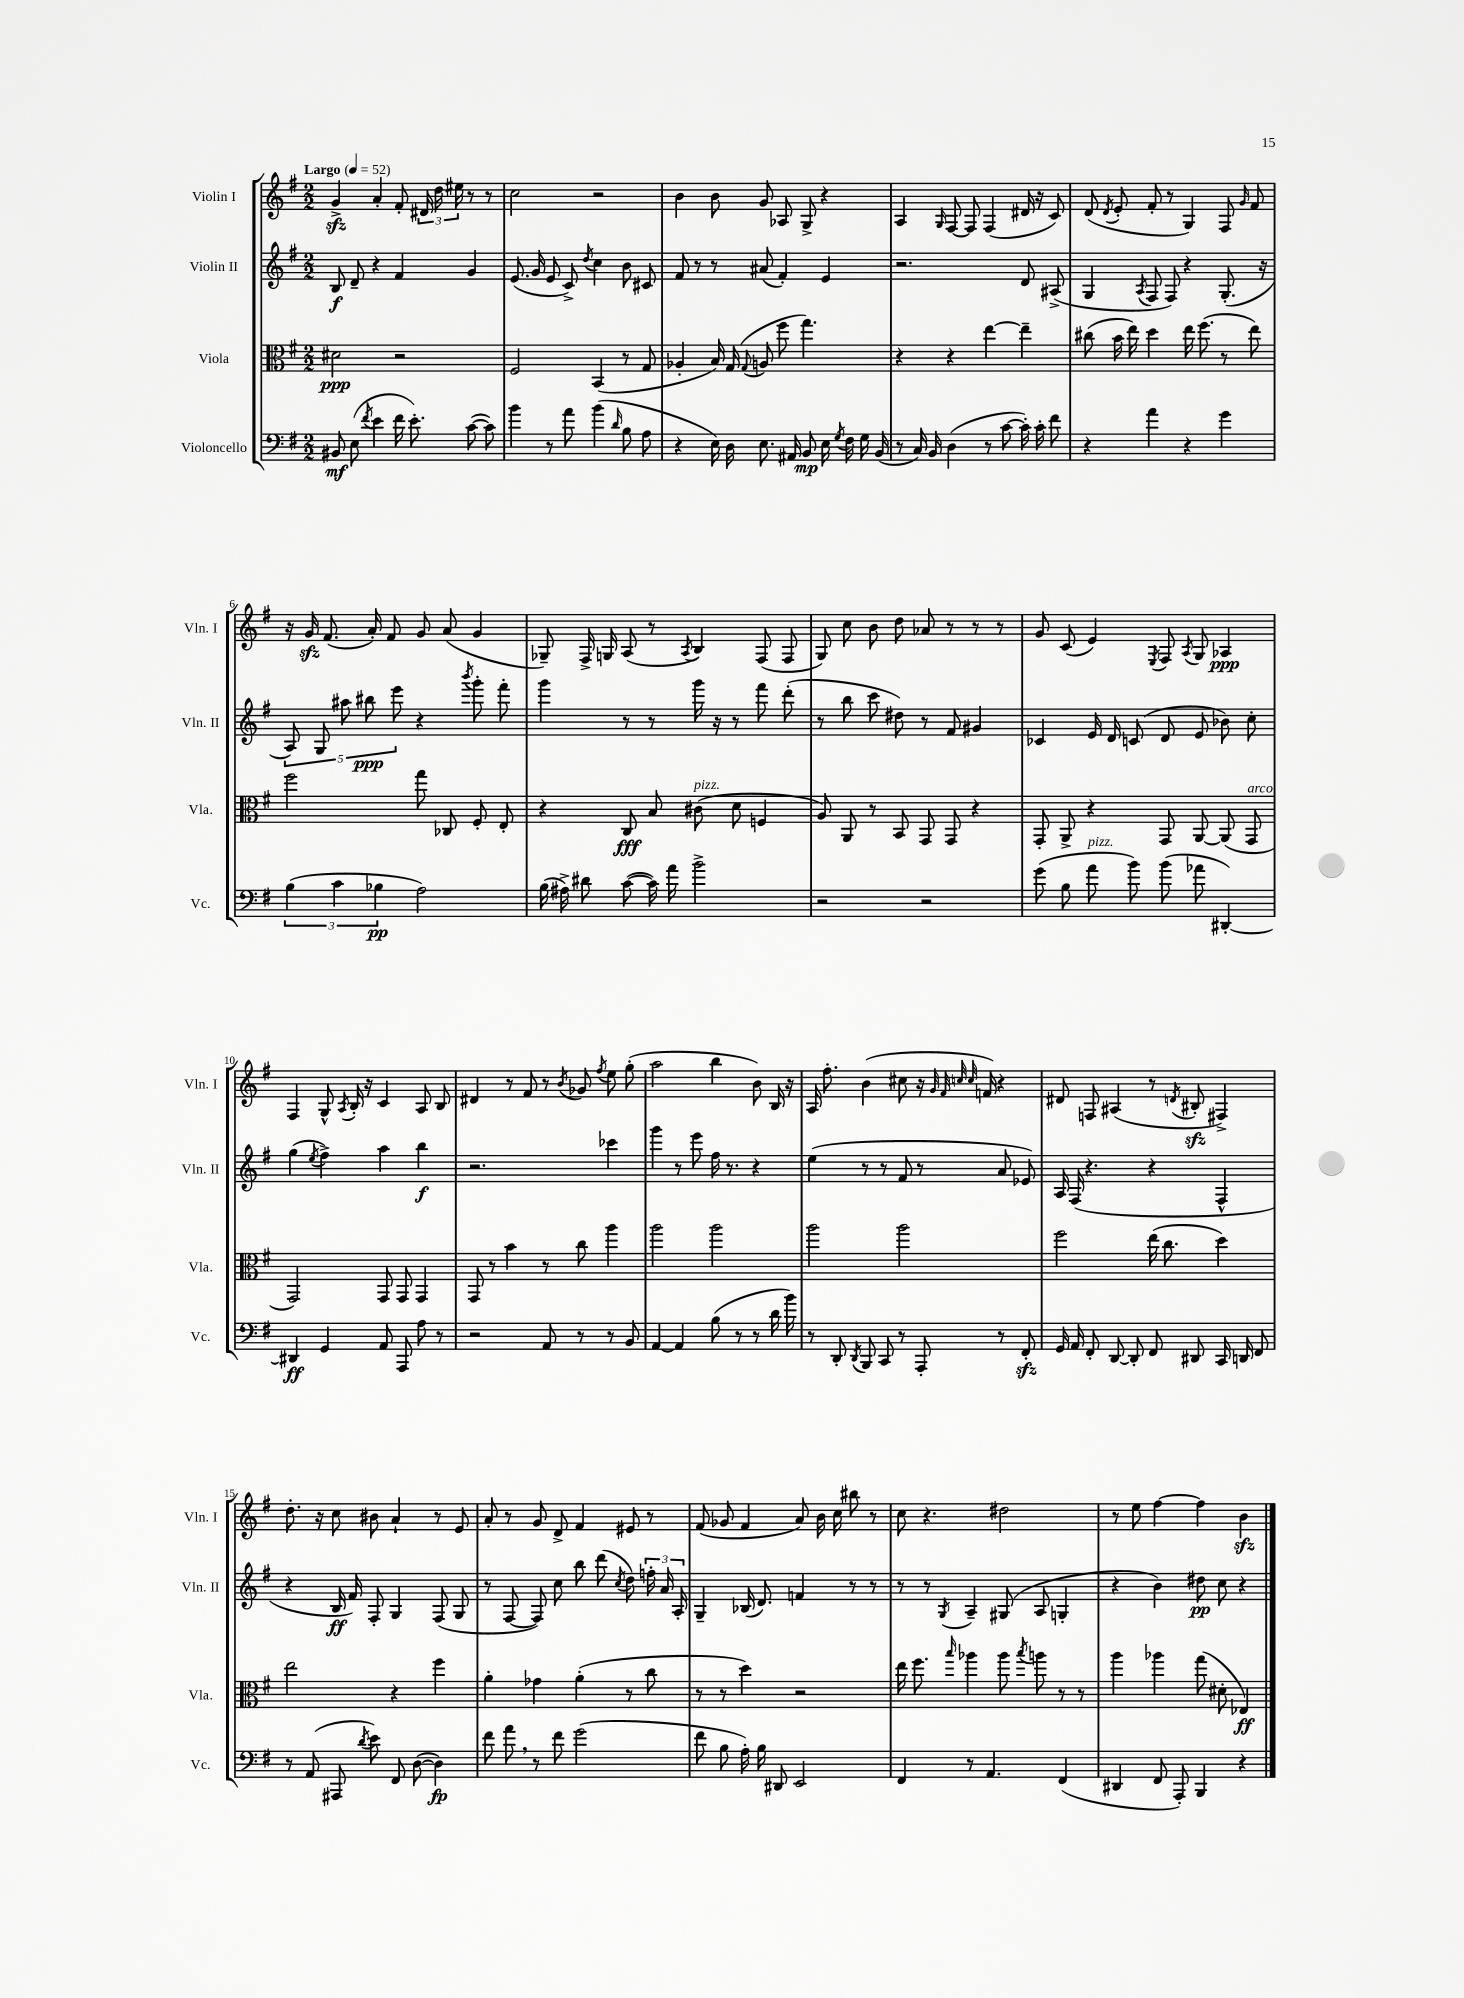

**kern	**dynam	**kern	**dynam	**kern	**dynam	**kern	**dynam
*part4	*part4	*part3	*part3	*part2	*part2	*part1	*part1
*staff4	*staff4	*staff3	*staff3	*staff2	*staff2	*staff1	*staff1
*I"Violoncello	*	*I"Viola	*	*I"Violin II	*	*I"Violin I	*
*I'Vc.	*	*I'Vla.	*	*I'Vln. II	*	*I'Vln. I	*
*clefF4	*	*clefC3	*	*clefG2	*	*clefG2	*
*k[f#]	*	*k[f#]	*	*k[f#]	*	*k[f#]	*
*M2/2	*	*M2/2	*	*M2/2	*	*M2/2	*
*MM52	*	*MM52	*	*MM52	*	*MM52	*
=1	=1	=1	=1	=1	=1	=1	=1
!	!	!	!	!	!	!LO:TX:a:B:t=Largo	!
8BB#X/	mf	2d#X\	ppp	8B/	f	4gzz^/	.
(8E\	.	.	.	8d~/	.	.	.
8qf#/	.	.	.	.	.	.	.
4e\	.	.	.	4r	.	4a'/	.
16f#\	.	2r	.	4f#/	.	8f#'/	.
8.e'\)	.	.	.	.	.	.	.
.	.	.	.	.	.	24d#X/	.
.	.	.	.	.	.	24dd\	.
.	.	.	.	.	.	24ee#X\	.
([8c\	.	.	.	4g/	.	8r	.
8c\])	.	.	.	.	.	8r	.
=2	=2	=2	=2	=2	=2	=2	=2
4b\	.	2F#/	.	(8.e/	.	2cc\	.
.	.	.	.	16g/	.	.	.
8r	.	.	.	8e/	.	.	.
8a\	.	.	.	8c^/)	.	.	.
.	.	.	.	8qdd/	.	.	.
(4b\	.	(4BB/	.	4cc\	.	2r	.
16qqd/	.	.	.	.	.	.	.
8B\	.	8r	.	8b\	.	.	.
8A\	.	8G/	.	8c#X/	.	.	.
=3	=3	=3	=3	=3	=3	=3	=3
4r	.	4A-X'/	.	8f#/	.	4b\	.
.	.	.	.	8r	.	.	.
16E\)	.	16B/)	.	8r	.	8b\	.
16D\	.	(16G/	.	.	.	.	.
.	.	8qqG/	.	.	.	.	.
8.E\	.	8An/	.	(8a#X/	.	8g/	.
.	.	8ff#\	.	4f#'/)	.	8A-X/	.
16AA#X/	.	.	.	.	.	.	.
8BB/	mp	4.gg\)	.	.	.	8G^/	.
16E\	.	.	.	4e/	.	4r	.
8qG/	.	.	.	.	.	.	.
16F#\	.	.	.	.	.	.	.
16G\	.	.	.	.	.	.	.
(16BB/	.	.	.	.	.	.	.
=4	=4	=4	=4	=4	=4	=4	=4
8r	.	4r	.	2.r	.	4A/	.
16C/)	.	.	.	.	.	.	.
16BB/	.	.	.	.	.	.	.
.	.	.	.	.	.	16qqG/	.
(4D\	.	4r	.	.	.	[8F#/	.
.	.	.	.	.	.	8F#/]	.
8r	.	[4ee\	.	.	.	(4F#/	.
[8c\	.	.	.	.	.	.	.
16c'\])	.	4ee~\]	.	8d/	.	16d#X/	.
16c'\	.	.	.	.	.	16r	.
8f#\	.	.	.	(8A#X^/	.	8c/)	.
=5	=5	=5	=5	=5	=5	=5	=5
4r	.	(8cc#X\	.	4G/	.	(8d/	.
.	.	.	.	.	.	8qd/	.
.	.	16b\	.	.	.	8e'/	.
.	.	16ee\)	.	.	.	.	.
.	.	.	.	8qA/	.	.	.
4a\	.	4dd\	.	8F#/	.	8f#'/	.
.	.	.	.	8F#/)	.	8r	.
4r	.	16ee\	.	4r	.	4G/)	.
.	.	(8.ff#\	.	.	.	.	.
4g\	.	8r	.	(8.G'/	.	8F#/	.
.	.	.	.	.	.	16qqg/	.
.	.	8ee\)	.	.	.	8f#/	.
.	.	.	.	16r	.	.	.
!!LO:LB:g=z
=6	=6	=6	=6	=6	=6	=6	=6
(6B\	.	2ff#\	.	10A/)	.	16r	.
.	.	.	.	.	.	16gzz/	.
.	.	.	.	10G/	.	.	.
.	.	.	.	.	.	(8.f#/	.
6c\	.	.	.	.	.	.	.
.	.	.	.	10aa#X\	.	.	.
.	.	.	.	10bb#X\	ppp	.	.
.	.	.	.	.	.	16a'/)	.
6B-X\	pp	.	.	.	.	.	.
.	.	.	.	.	.	8f#/	.
.	.	.	.	10eee\	.	.	.
2A\)	.	8gg\	.	4r	.	8g/	.
.	.	8C-X/	.	.	.	(8a/	.
.	.	.	.	8qbbb/	.	.	.
.	.	8F#'/	.	8ggg'\	.	4g/	.
.	.	8E'/	.	8fff#'\	.	.	.
=7	=7	=7	=7	=7	=7	=7	=7
(16B\	.	4r	.	4ggg\	.	8G-X~/)	.
16A#X^\)	.	.	.	.	.	.	.
8d#X\	.	.	.	.	.	16F#^/	.
.	.	.	.	.	.	16Gn/	.
([8c\	.	8C/	fff	8r	.	(8A/	.
16c\])	.	8B/	.	8r	.	8r	.
16a\	.	.	.	.	.	.	.
.	.	.	.	.	.	8qA/	.
!	!	!LO:TX:a:i:t=pizz.	!	!	!	!	!
2b^\	.	(8c#X\	.	16ggg\	.	4B/)	.
.	.	.	.	16r	.	.	.
.	.	8d\	.	8r	.	.	.
.	.	4Fn/	.	8fff#\	.	(8F#/	.
.	.	.	.	(8ddd'\	.	8F#/	.
=8	=8	=8	=8	=8	=8	=8	=8
2r	.	8A/)	.	8r	.	8G/)	.
.	.	8AA/	.	8bb\	.	8cc\	.
.	.	8r	.	8ccc\	.	8b\	.
.	.	8BB/	.	8dd#X\)	.	8dd\	.
2r	.	8GG/	.	8r	.	8a-X/	.
.	.	8GG/	.	8f#/	.	8r	.
.	.	4r	.	4g#X/	.	8r	.
.	.	.	.	.	.	8r	.
=9	=9	=9	=9	=9	=9	=9	=9
(8g\	.	8GG'/	.	4c-X/	.	8g/	.
8B\	.	8AA^/	.	.	.	(8c/	.
!LO:TX:a:i:t=pizz.	!	!	!	!	!	!	!
8a\	.	4r	.	16e/	.	4e/)	.
.	.	.	.	16d/	.	.	.
8b\)	.	.	.	(8cn/	.	.	.
.	.	.	.	.	.	8qE/	.
(8b\	.	8GG/	.	8d/	.	8F#/	.
.	.	.	.	.	.	8qA/	.
8a-X\	.	[8AA/	.	8e/	.	8G/	.
[4DD#X'/)	.	(8AA/]	.	8b-X\)	.	4A-X/	ppp
!	!	!LO:TX:a:i:t=arco	!	!	!	!	!
.	.	8GG/	.	8cc'\	.	.	.
!!LO:LB:g=z
=10	=10	=10	=10	=10	=10	=10	=10
4DD#X/]	ff	2GG/)	.	(4gg\	.	4F#/	.
.	.	.	.	8qee/	.	.	.
4GG/	.	.	.	4ff#^\)	.	8G^^/	.
.	.	.	.	.	.	8qA/	.
.	.	.	.	.	.	16B'/	.
.	.	.	.	.	.	16r	.
8AA/	.	8GG/	.	4aa\	.	4c/	.
8AAA/	.	8GG/	.	.	.	.	.
8A\	.	4GG/	.	4bb\	f	8A/	.
8r	.	.	.	.	.	8B/	.
=11	=11	=11	=11	=11	=11	=11	=11
2r	.	8GG/	.	2.r	.	4d#X/	.
.	.	8r	.	.	.	.	.
.	.	4b\	.	.	.	8r	.
.	.	.	.	.	.	8f#/	.
8AA/	.	8r	.	.	.	8r	.
.	.	.	.	.	.	8qb/	.
8r	.	8cc\	.	.	.	8g-X/	.
.	.	.	.	.	.	8qff#/	.
8r	.	4aa\	.	4ccc-X\	.	8ee\	.
8BB/	.	.	.	.	.	(8gg'\	.
=12	=12	=12	=12	=12	=12	=12	=12
[4AA/	.	2aa\	.	4ggg\	.	2aa\	.
4AA/]	.	.	.	8r	.	.	.
.	.	.	.	8eee\	.	.	.
(8B\	.	2aa\	.	16ff#\	.	4bb\	.
.	.	.	.	8.r	.	.	.
8r	.	.	.	.	.	.	.
8r	.	.	.	4r	.	8b\)	.
16d\	.	.	.	.	.	16B/	.
16b\)	.	.	.	.	.	16r	.
=13	=13	=13	=13	=13	=13	=13	=13
8r	.	2aa\	.	(4ee\	.	16A/	.
.	.	.	.	.	.	8.ff#'\	.
8DD'/	.	.	.	.	.	.	.
8qDD/	.	.	.	.	.	.	.
8BBB/	.	.	.	8r	.	(4b\	.
8CC/	.	.	.	8r	.	.	.
8r	.	2aa\	.	8f#/	.	8cc#X\	.
8AAA'/	.	.	.	8r	.	16r	.
.	.	.	.	.	.	32qqg/	.
.	.	.	.	.	.	32qqf#/	.
.	.	.	.	.	.	32qqccn/	.
.	.	.	.	.	.	32qqcc/	.
.	.	.	.	.	.	16fn/)	.
8r	.	.	.	8a/	.	4r	.
8FF#zz'/	.	.	.	8e-X/)	.	.	.
=14	=14	=14	=14	=14	=14	=14	=14
16GG/	.	2ff#\	.	16A/	.	8d#X/	.
16AA/	.	.	.	(16F#/	.	.	.
8FF#'/	.	.	.	4.r	.	8Fn/	.
[8DD/	.	.	.	.	.	(4A#X/	.
8DD'/]	.	.	.	.	.	.	.
8FF#/	.	(16ee\	.	4r	.	8r	.
.	.	8.cc\	.	.	.	.	.
.	.	.	.	.	.	8qdn/	.
8DD#X/	.	.	.	.	.	8B#Xzz'/	.
16CC/	.	4dd\)	.	4F#^^/	.	4F#X^/)	.
16DDn/	.	.	.	.	.	.	.
8FF#/	.	.	.	.	.	.	.
!!LO:LB:g=z
=15	=15	=15	=15	=15	=15	=15	=15
8r	.	2ee\	.	4r	.	8.dd'\	.
(8AA/	.	.	.	.	.	.	.
.	.	.	.	.	.	16r	.
8AAA#X/	.	.	.	16B/	ff	8cc\	.
.	.	.	.	16f#/)	.	.	.
8qd/	.	.	.	.	.	.	.
8e\)	.	.	.	8F#'/	.	8b#X\	.
8FF#/	.	4r	.	4G/	.	4a`/	.
([8D\	.	.	.	.	.	.	.
4D\])	fp	4ff#\	.	(8F#/	.	8r	.
.	.	.	.	8G/	.	8e/	.
=16	=16	=16	=16	=16	=16	=16	=16
8f#\	.	4a'\	.	8r	.	8a'/	.
8a,\	.	.	.	[8F#/	.	8r	.
8r	.	4g-X\	.	8F#/])	.	8g/	.
8f#\	.	.	.	8cc\	.	8d^/	.
(2g\	.	(4a'\	.	8bb\	.	4f#/	.
.	.	.	.	(8ddd\	.	.	.
.	.	.	.	8qcc/	.	.	.
.	.	8r	.	8dd\)	.	8e#X/	.
.	.	8cc\	.	24ffn'\	.	8r	.
.	.	.	.	24a/	.	.	.
.	.	.	.	24A'/	.	.	.
=17	=17	=17	=17	=17	=17	=17	=17
8f#\	.	8r	.	4G~/	.	(8f#/	.
8B\	.	8r	.	.	.	8g-X/	.
16A'\)	.	4dd\)	.	(16B-X/	.	4f#/	.
16B\	.	.	.	8.d/)	.	.	.
8DD#X/	.	.	.	.	.	.	.
2EE/	.	2r	.	4fn/	.	8a/)	.
.	.	.	.	.	.	16b\	.
.	.	.	.	.	.	16cc\	.
.	.	.	.	8r	.	8bb#X\	.
.	.	.	.	8r	.	8r	.
=18	=18	=18	=18	=18	=18	=18	=18
4FF#/	.	16ee\	.	8r	.	8cc\	.
.	.	8.ff#\	.	.	.	.	.
.	.	.	.	8r	.	4.r	.
.	.	16qqbb/	.	8qG/	.	.	.
8r	.	4aa-X\	.	4A~/	.	.	.
4.AA/	.	.	.	.	.	.	.
.	.	8aa-\	.	(8G#X/	.	2dd#X\	.
.	.	8qbb/	.	.	.	.	.
.	.	8aan\	.	8A/	.	.	.
(4FF#/	.	8r	.	4Gn'/	.	.	.
.	.	8r	.	.	.	.	.
=19	=19	=19	=19	=19	=19	=19	=19
4DD#X/	.	4aa\	.	4r	.	8r	.
.	.	.	.	.	.	8ee\	.
8FF#/	.	4aa-X\	.	4b\)	.	[4ff#\	.
8AAA'/)	.	.	.	.	.	.	.
4BBB/	.	(8gg\	.	8dd#X\	pp	4ff#\]	.
.	.	8d#X'\	.	8cc\	.	.	.
4r	.	4E-X/)	ff	4r	.	4bzz\	.
==	==	==	==	==	==	==	==
*-	*-	*-	*-	*-	*-	*-	*-
